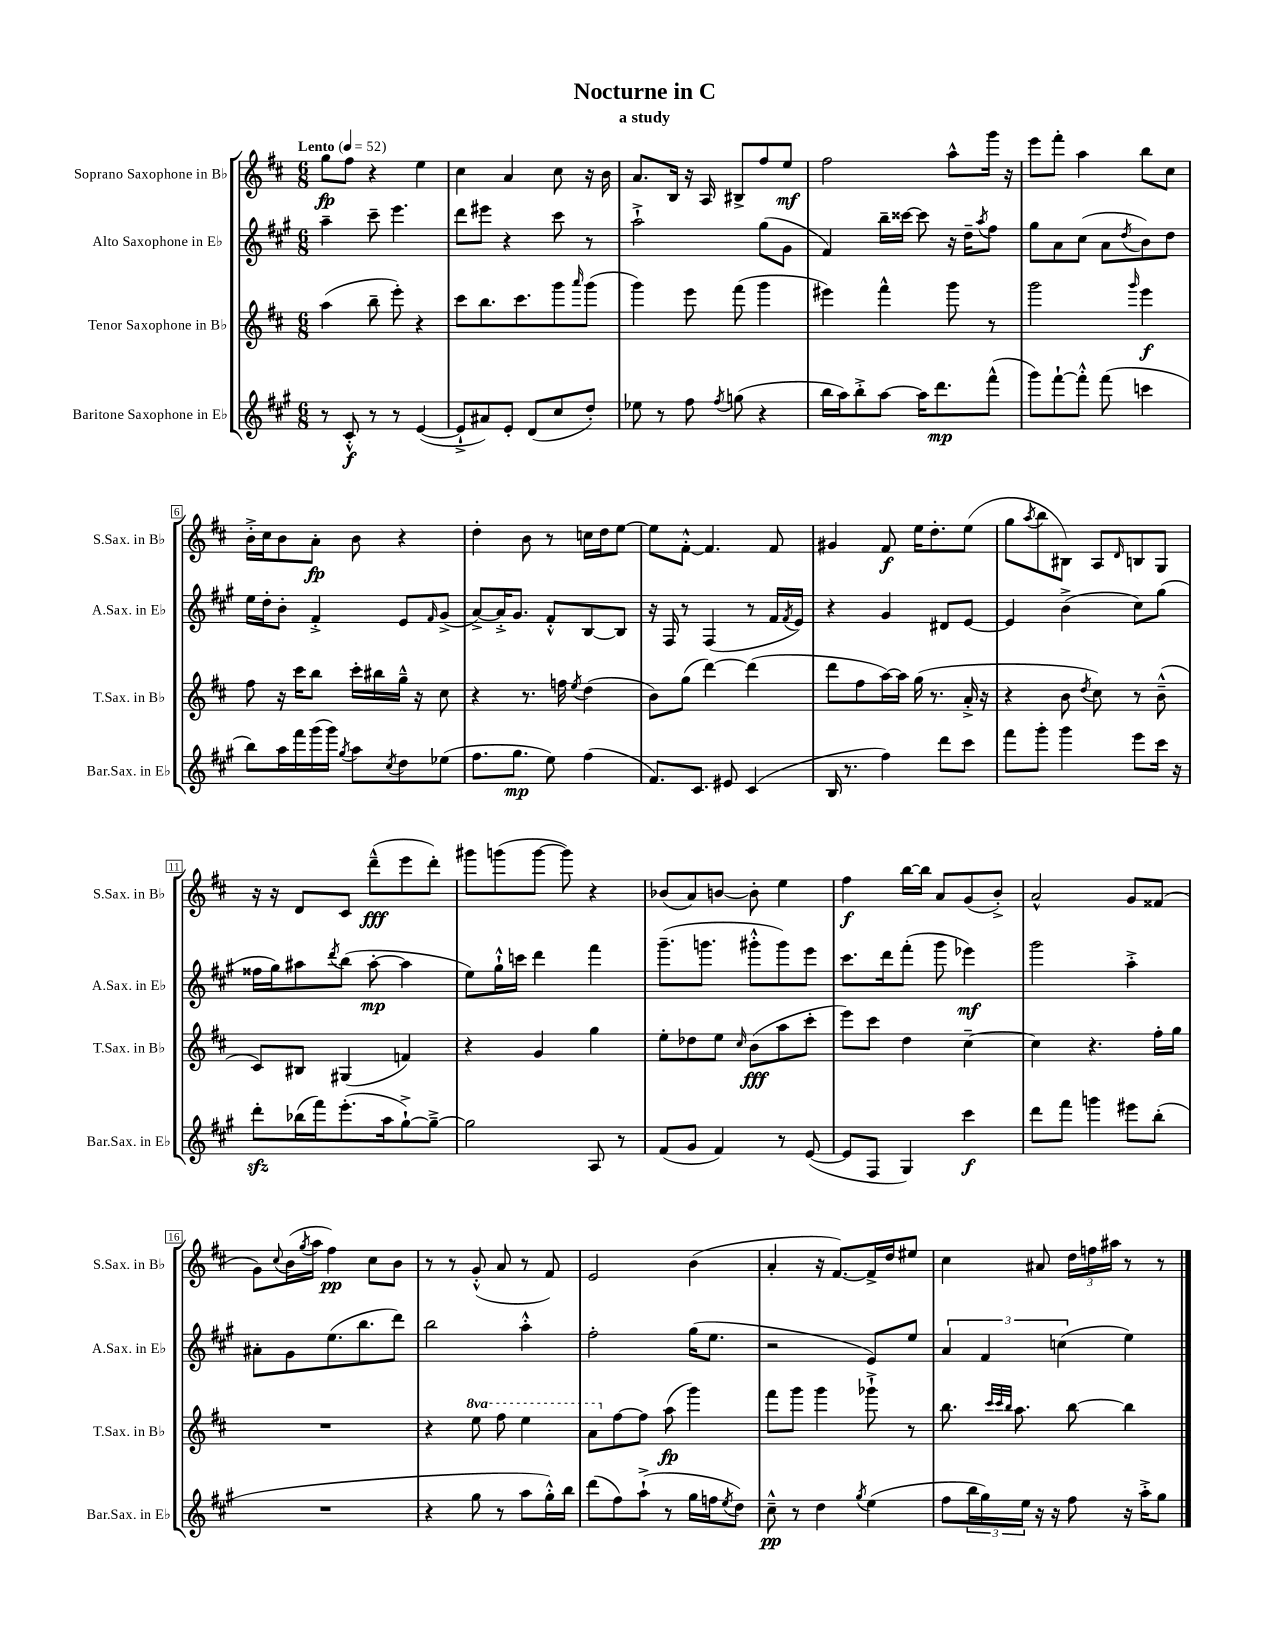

**kern	**dynam	**kern	**dynam	**kern	**dynam	**kern	**dynam
*part4	*part4	*part3	*part3	*part2	*part2	*part1	*part1
*staff4	*staff4	*staff3	*staff3	*staff2	*staff2	*staff1	*staff1
*I"Baritone Saxophone in E♭	*	*I"Tenor Saxophone in B♭	*	*I"Alto Saxophone in E♭	*	*I"Soprano Saxophone in B♭	*
*I'Bar.Sax. in E♭	*	*I'T.Sax. in B♭	*	*I'A.Sax. in E♭	*	*I'S.Sax. in B♭	*
*clefG2	*	*clefG2	*	*clefG2	*	*clefG2	*
*k[f#c#g#]	*	*k[f#c#]	*	*k[f#c#g#]	*	*k[f#c#]	*
*M6/8	*	*M6/8	*	*M6/8	*	*M6/8	*
*MM52	*	*MM52	*	*MM52	*	*MM52	*
=1	=1	=1	=1	=1	=1	=1	=1
!	!	!	!	!	!	!LO:TX:a:B:t=Lento	!
8r	.	(4aa\	.	4aa~\	.	8gg\L	fp
8c#'^^/	f	.	.	.	.	8ff#\J	.
8r	.	8bb~\	.	8ccc#~\	.	4r	.
8r	.	8eee'\)	.	4.eee\	.	.	.
([4e/	.	4r	.	.	.	4ee\	.
=2	=2	=2	=2	=2	=2	=2	=2
8e`^/L]	.	8ccc#\L	.	8ddd\L	.	4cc#\	.
8a#X/)	.	8.bb\	.	8eee#X\J	.	.	.
8e'/J	.	.	.	4r	.	4a/	.
.	.	8.ccc#\	.	.	.	.	.
(8d/L	.	.	.	.	.	.	.
8cc#/	.	8ggg\	.	8ccc#\	.	8cc#\	.
.	.	16qqaaa/	.	.	.	.	.
8dd'/J)	.	(8ggg\J	.	8r	.	16r	.
.	.	.	.	.	.	16b\	.
=3	=3	=3	=3	=3	=3	=3	=3
8ee-X\	.	4ggg\)	.	2aa`^\	.	8.a/L	.
8r	.	.	.	.	.	.	.
.	.	.	.	.	.	16B/Jk	.
8ff#\	.	8eee\	.	.	.	16r	.
.	.	.	.	.	.	16A/	.
8qff#/	.	.	.	.	.	.	.
(8ggn\	.	(8fff#\	.	.	.	8B#X^/L	.
4r	.	4ggg\	.	(8gg#\L	.	8ff#/	.
.	.	.	.	8g#\J	.	8ee/J	mf
=4	=4	=4	=4	=4	=4	=4	=4
16bb\LL	.	4eee#X\)	.	4f#/)	.	2ff#\	.
16aa\J)	.	.	.	.	.	.	.
8bb'^\	.	.	.	.	.	.	.
[8aa\J	.	4fff#^^\	.	16bb~\LL	.	.	.
.	.	.	.	[16ccc##X\JJ	.	.	.
16aa\KL]	.	.	.	8ccc##\]	.	.	.
8.ddd\	mp	.	.	.	.	.	.
.	.	8ggg\	.	16r	.	8aa^^\L	.
.	.	.	.	16dd~\KL	.	.	.
.	.	.	.	8qaa/	.	.	.
(8fff#^^\J	.	8r	.	8ff#\J	.	16ggg\Jk	.
.	.	.	.	.	.	16r	.
=5	=5	=5	=5	=5	=5	=5	=5
8ggg#\L)	.	2ggg\	.	8gg#\L	.	8eee\L	.
[8fff#`\	.	.	.	8a\	.	8fff#'\J	.
8fff#'^^\J]	.	.	.	(8cc#\J	.	4aa\	.
(8fff#\	.	.	.	8a\L	.	.	.
.	.	16qqggg/	.	8qdd/	.	.	.
4cccn\	.	4eee\	f	8b\)	.	8bb\L	.
.	.	.	.	8dd\J	.	8cc#\J	.
!!LO:LB:g=z
=6	=6	=6	=6	=6	=6	=6	=6
8bb\L)	.	8ff#\	.	16ee\LL	.	16b'^\LL	.
.	.	.	.	16dd'\J	.	16cc#\J	.
16aa\L	.	16r	.	8b'\J	.	8b\	.
16fff#\	.	16ccc#\KL	.	.	.	.	.
(16ggg#\	.	8bb\J	.	4f#'^/	.	8a'\J	fp
16ggg#\JJ)	.	.	.	.	.	.	.
8qgg#/	.	.	.	.	.	.	.
8aa\L	.	16ccc#'\LL	.	.	.	8b\	.
.	.	16bb#X\	.	.	.	.	.
8qcc#/	.	.	.	.	.	.	.
8dd\	.	16gg~^^\JJ	.	8e/L	.	4r	.
.	.	16r	.	.	.	.	.
.	.	.	.	16qqf#/	.	.	.
(8ee-X\J	.	8cc#\	.	(8g#^/J	.	.	.
=7	=7	=7	=7	=7	=7	=7	=7
8.ff#\L	.	4r	.	[8a^/L)	.	4dd'\	.
.	.	.	.	16a'^/K]	.	.	.
8.gg#\J	mp	.	.	8.g#/J	.	.	.
.	.	8.r	.	.	.	8b\	.
8ee\)	.	.	.	8f#'^^/L	.	8r	.
.	.	16ffn\	.	.	.	.	.
.	.	8qee/	.	.	.	.	.
(4ff#\	.	(4dd\	.	[8B/	.	16ccn\LL	.
.	.	.	.	.	.	16dd\J	.
.	.	.	.	8B/J]	.	[8ee\J	.
=8	=8	=8	=8	=8	=8	=8	=8
8.f#/L)	.	8b\L)	.	16r	.	8ee\L]	.
.	.	.	.	16F#/	.	.	.
.	.	(8gg\J	.	8r	.	[8f#'^^\J	.
8.c#/J	.	.	.	.	.	.	.
.	.	[4ddd\)	.	(4F#/	.	4.f#/]	.
8e#X/	.	.	.	.	.	.	.
(4c#/	.	(4ddd\]	.	8r	.	.	.
.	.	.	.	16f#/LL	.	8f#/	.
.	.	.	.	8qf#/	.	.	.
.	.	.	.	16e/JJ)	.	.	.
=9	=9	=9	=9	=9	=9	=9	=9
16B/	.	8ddd\L	.	4r	.	4g#X/	.
8.r	.	.	.	.	.	.	.
.	.	8ff#\	.	.	.	.	.
4ff#\)	.	[16aa\L)	.	4g#/	.	8f#/	f
.	.	16aa\JJ]	.	.	.	.	.
.	.	(16gg\	.	.	.	16ee\KL	.
.	.	8.r	.	.	.	8.dd'\	.
8ddd\L	.	.	.	8d#X/L	.	.	.
8ccc#\J	.	16a'^/	.	[8e/J	.	(8ee\J	.
.	.	16r	.	.	.	.	.
=10	=10	=10	=10	=10	=10	=10	=10
8fff#\L	.	4r	.	4e/]	.	8gg\L	.
.	.	.	.	.	.	8qaa/	.
8ggg#'\J	.	.	.	.	.	8bb\	.
4ggg#\	.	8b\	.	(4b^\	.	8B#X\J)	.
.	.	8qdd/	.	.	.	.	.
.	.	8cc#\)	.	.	.	8A/L	.
.	.	.	.	.	.	16qqd/	.
8eee\L	.	8r	.	8cc#\L)	.	8Bn/	.
16ccc#\Jk	.	(8b~^^\	.	(8gg#\J	.	8G/J	.
16r	.	.	.	.	.	.	.
!!LO:LB:g=z
=11	=11	=11	=11	=11	=11	=11	=11
8dddzz'\L	.	8c#/L)	.	16ff##X\LL	.	16r	.
.	.	.	.	16gg#\J)	.	16r	.
(16bb-X\L	.	8B#X/J	.	8aa#X\	.	8d/L	.
16fff#\J)	.	.	.	.	.	.	.
.	.	.	.	8qddd/	.	.	.
(8.eee'\	.	(4G#X/	.	(8bb\J	.	8c#/J	.
.	.	.	.	[8aa#'\	mp	(8ddd~^^\L	fff
16aa\k	.	.	.	.	.	.	.
[8gg#`^\)	.	4fn/)	.	4aa#\]	.	8eee\	.
8gg#~^\J_	.	.	.	.	.	8ddd'\J)	.
=12	=12	=12	=12	=12	=12	=12	=12
2gg#\]	.	4r	.	8ee\L)	.	8ggg#X\L	.
.	.	.	.	16gg#`^^\L	.	(8gggn\	.
.	.	.	.	16cccn\JJ	.	.	.
.	.	4g/	.	4ddd\	.	[8ggg\J	.
.	.	.	.	.	.	8ggg\])	.
8A/	.	4gg\	.	4fff#\	.	4r	.
8r	.	.	.	.	.	.	.
=13	=13	=13	=13	=13	=13	=13	=13
(8f#/L	.	8ee'\L	.	(8.ggg#~\L	.	(8b-X/L	.
8g#/J	.	8dd-X\	.	.	.	8a/)	.
.	.	.	.	8.gggn\J	.	.	.
4f#/)	.	8ee\J	.	.	.	[8bn/J	.
.	.	16qqcc#/	.	.	.	.	.
.	.	(8b\L	fff	8ggg#X'^^\L	.	8b'\]	.
8r	.	8aa\	.	8ggg#\)	.	4ee\	.
([8e/	.	8ccc#'\J	.	8eee\J	.	.	.
=14	=14	=14	=14	=14	=14	=14	=14
8e/L]	.	8eee\L)	.	8.ccc#\L	.	4ff#\	f
8F#/J	.	8ccc#\J	.	.	.	.	.
.	.	.	.	16ddd\k	.	.	.
4G#/)	.	4dd\	.	(8fff#'\J	.	[16bb\LL	.
.	.	.	.	.	.	16bb\JJ]	.
.	.	.	.	8ggg#\	.	8a/L	.
4ccc#\	f	[4cc#~\	.	4eee-X\)	mf	(8g/	.
.	.	.	.	.	.	8b'^/J)	.
=15	=15	=15	=15	=15	=15	=15	=15
8ddd\L	.	4cc#\]	.	2ggg#\	.	2a^^/	.
8fff#\J	.	.	.	.	.	.	.
4gggn\	.	4.r	.	.	.	.	.
8eee#X\L	.	.	.	4aa'^\	.	8g/L	.
(8bb'\J	.	16ff#'\LL	.	.	.	(8f##X/J	.
.	.	16gg\JJ	.	.	.	.	.
!!LO:LB:g=z
=16	=16	=16	=16	=16	=16	=16	=16
2.r	.	2.r	.	8a#X'\L	.	8g\L)	.
.	.	.	.	.	.	8qqcc#/	.
.	.	.	.	8g#\	.	(16b\L	.
.	.	.	.	.	.	8qgg/	.
.	.	.	.	.	.	16aa\JJ	.
.	.	.	.	(8.ee\	.	4ff#\)	pp
.	.	.	.	8.bb\	.	.	.
.	.	.	.	.	.	8cc#\L	.
.	.	.	.	8ddd\J)	.	8b\J	.
=17	=17	=17	=17	=17	=17	=17	=17
4r	.	4r	.	2bb\	.	8r	.
.	.	.	.	.	.	8r	.
*	*	*8va	*	*	*	*	*
8gg#\	.	8eee\	.	.	.	(8g'^^/	.
8r	.	8fff#\	.	.	.	8a/	.
8aa\L	.	4eee\	.	4aa'^^\	.	8r	.
16gg#'^^\L)	.	.	.	.	.	8f#/)	.
16bb\JJ	.	.	.	.	.	.	.
=18	=18	=18	=18	=18	=18	=18	=18
(8ddd\L	.	8aa\L	.	2ff#'\	.	2e/	.
*	*	*X8va	*	*	*	*	*
8ff#\)	.	[8ff#\	.	.	.	.	.
(8aa`^\J	.	8ff#\J]	.	.	.	.	.
8r	.	(8aa\	fp	.	.	.	.
16gg#\LL	.	4ggg\)	.	(16gg#\KL	.	(4b\	.
16ffn\J	.	.	.	8.ee\J	.	.	.
8qee/	.	.	.	.	.	.	.
8dd\J)	.	.	.	.	.	.	.
=19	=19	=19	=19	=19	=19	=19	=19
8cc#~^^\	pp	8fff#\L	.	2r	.	4a'/	.
8r	.	8ggg\J	.	.	.	.	.
4dd\	.	4ggg\	.	.	.	16r	.
.	.	.	.	.	.	[8.f#/L)	.
8qgg#/	.	.	.	.	.	.	.
(4ee\	.	8ggg-X`^\	.	8e/L)	.	16f#^/L]	.
.	.	.	.	.	.	16dd/J	.
.	.	8r	.	8ee/J	.	8ee#X/J	.
=20	=20	=20	=20	=20	=20	=20	=20
8ff#\L	.	8.bb\	.	6a/	.	4cc#\	.
24bb\L	.	.	.	.	.	.	.
24gg#\)	.	.	.	6f#/	.	.	.
.	.	32qqccc#/LLL	.	.	.	.	.
.	.	32qqccc#/	.	.	.	.	.
.	.	32qqbb/JJJ	.	.	.	.	.
.	.	8.aa\	.	.	.	.	.
24ee\JJ	.	.	.	.	.	.	.
16r	.	.	.	.	.	8a#X/	.
16r	.	.	.	.	.	.	.
.	.	.	.	(6ccn\	.	.	.
8ff#\	.	[8bb\	.	.	.	24dd\LL	.
.	.	.	.	.	.	24ffn\	.
.	.	.	.	.	.	24aa#X\JJ	.
16r	.	4bb\]	.	4ee\)	.	8r	.
16aa'^\KL	.	.	.	.	.	.	.
8gg#\J	.	.	.	.	.	8r	.
==	==	==	==	==	==	==	==
*-	*-	*-	*-	*-	*-	*-	*-
